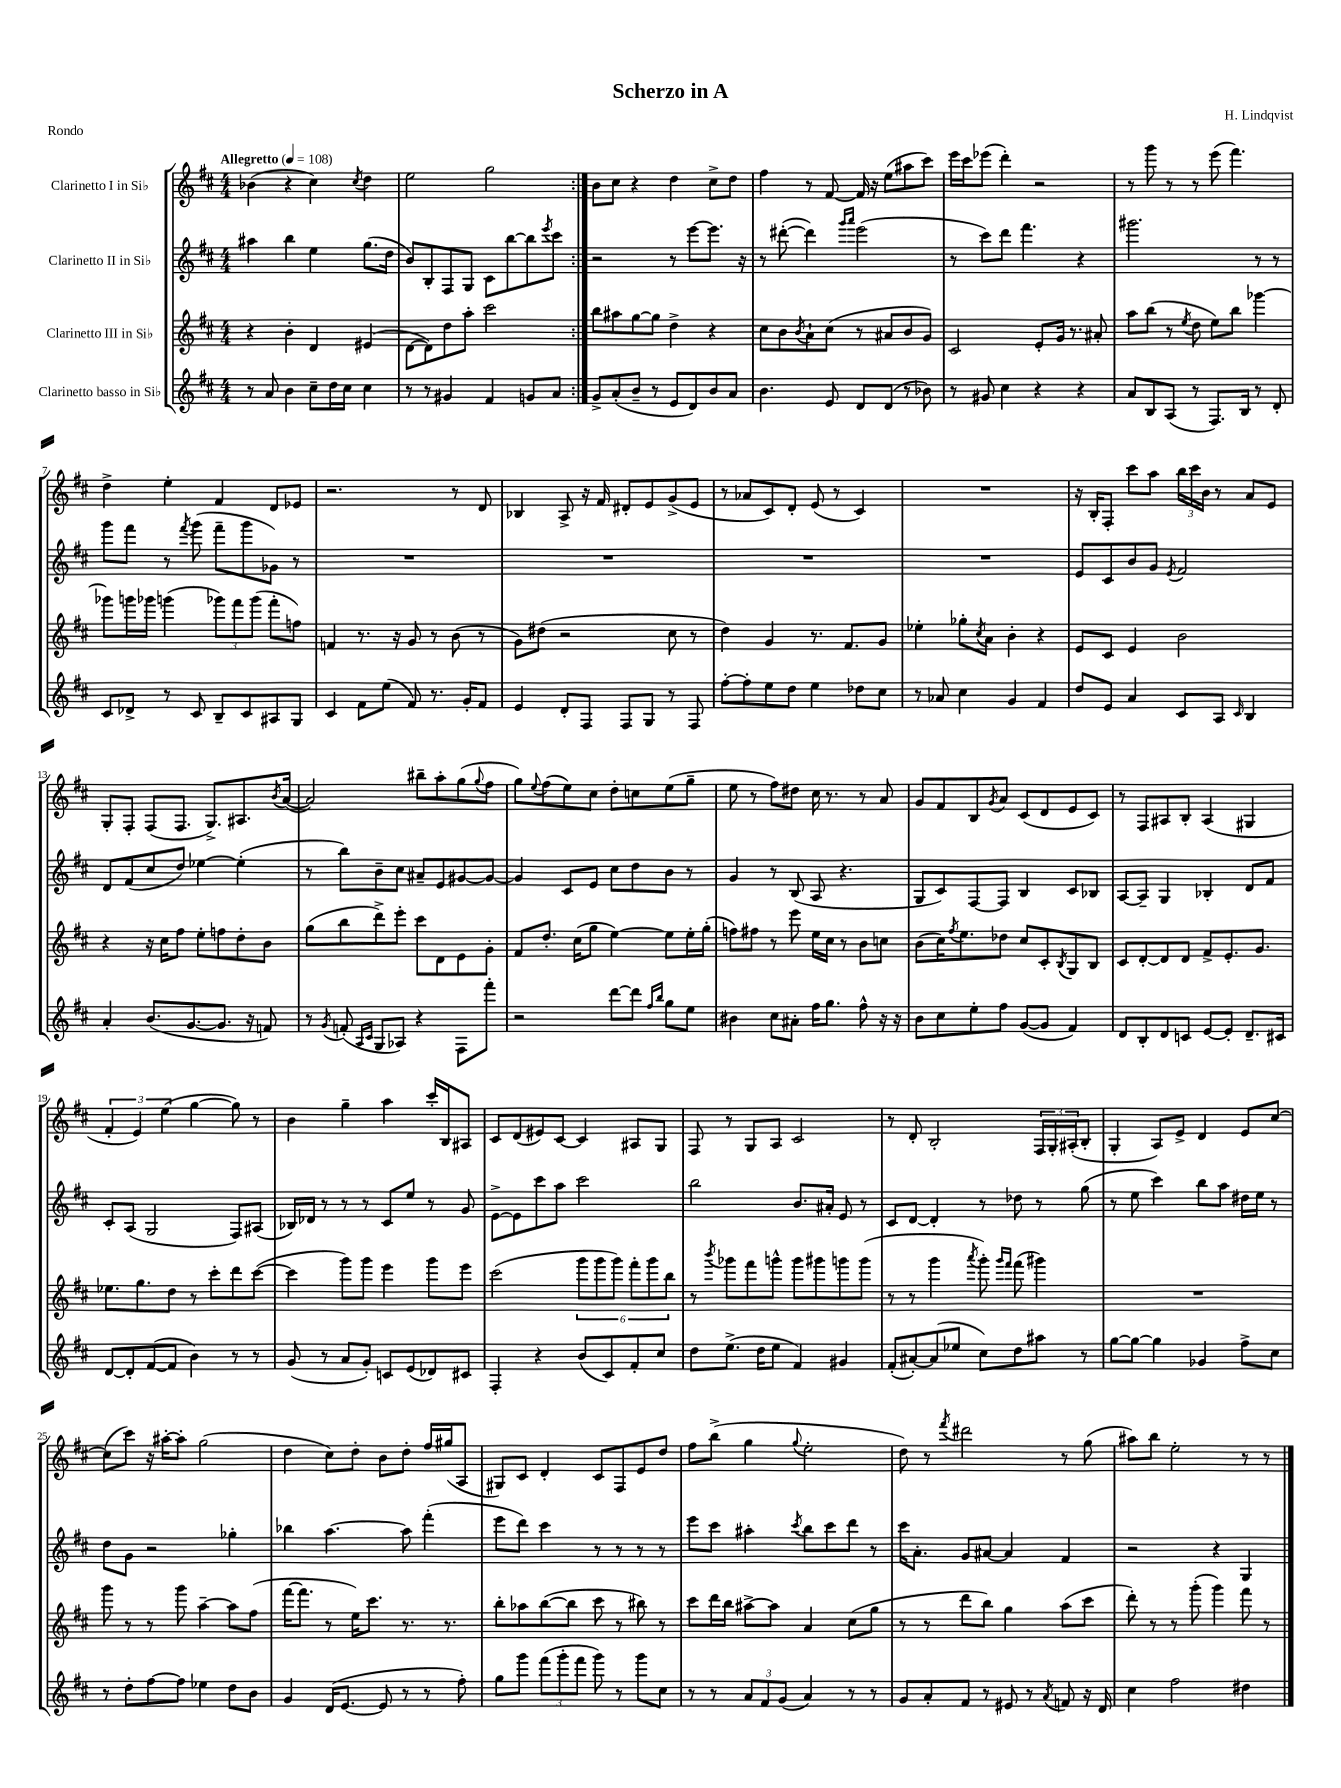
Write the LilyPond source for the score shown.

\header { title = "Scherzo in A" composer = "H. Lindqvist" piece = "Rondo" }
<<
\new StaffGroup <<
\new Staff = "s0" \with { instrumentName = "Clarinetto I in Sib" } {
    \clef treble \key d \major \numericTimeSignature \time 4/4 \tempo "Allegretto" 4 = 108
    \repeat volta 2 { bes'4( r4 cis''4) \acciaccatura { cis''8 } d''4 |
    e''2 g''2 | }
    b'8 cis''8 r4 d''4 cis''8-> d''8 |
    fis''4 r8 fis'8~ fis'16 r16 e''8( ais''8 cis'''8) |
    e'''16 cis'''16 ees'''8( d'''4-.) r2 |
    r8 g'''8 r8 r8 e'''8( fis'''4.) |
    d''4-> e''4-. fis'4 d'8 ees'8 |
    r2. r8 d'8 |
    bes4 a8-> r16 fis'16 dis'8-. e'8 g'8->( e'8 |
    r8 aes'8 cis'8) d'8-. e'8( r8 cis'4) |
    R1 |
    r16 b16-. fis8-. cis'''8 a''8 \tuplet 3/2 { b''16 cis'''16 b'16 } r8 a'8 e'8 |
    g8-. fis8-. fis8( fis8. g8.->) ais8. \acciaccatura { b'8 } a'16~( |
    a'2) bis''8-- a''8-. g''8( \appoggiatura { g''8 } fis''8 |
    g''8) \appoggiatura { e''8 } fis''8( e''8) cis''8 d''8-. c''8 e''8( g''8-- |
    e''8 r8 fis''8) dis''8 cis''16 r8. r8 a'8 |
    g'8 fis'8 b8 \acciaccatura { g'8 } a'8 cis'8( d'8 e'8 cis'8) |
    r8 fis8 ais8 b8-. ais4( gis4 |
    \tuplet 3/2 { fis'4-. e'4) e''4( } g''4~ g''8) r8 |
    b'4 g''4-- a''4 cis'''16-. b16 ais8 |
    cis'8 d'8( eis'8) cis'8~ cis'4 ais8 g8 |
    fis8 r8 g8 a8 cis'2 |
    r8 d'8-. b2-. \tuplet 3/2 { fis16 g16-. ais16-.( } b8-. |
    g4-. a8) e'8-> d'4 e'8 cis''8~ |
    cis''8( cis'''8) r16 ais''16~-. ais''8-. g''2( |
    d''4 cis''8) d''8-. b'8 d''8-. fis''16 gis''16( a8 |
    gis8) cis'8 d'4-. cis'8 fis8 e'8 d''8 |
    fis''8 b''8->( g''4 \appoggiatura { g''8 } e''2-. |
    d''8) r8 \acciaccatura { fis'''8 } dis'''2 r8 g''8( |
    ais''8) b''8 e''2-. r8 r8 \bar "|." |
}
\new Staff = "s1" \with { instrumentName = "Clarinetto II in Sib" } {
    \clef treble \key d \major \numericTimeSignature \time 4/4
    \repeat volta 2 { ais''4 b''4 e''4 g''8.( d''16 |
    b'8) b8-. fis8 g8 cis'8 b''8~ b''8 \acciaccatura { e'''8 } cis'''8 | }
    r2 r8 e'''8~ e'''8. r16 |
    r8 dis'''8~-.( dis'''4) \grace { g'''16 a'''16 } e'''2( |
    r8 cis'''8) d'''8 fis'''4. r4 |
    gis'''2. r8 r8 |
    g'''8 fis'''8 r8 \acciaccatura { fis'''8 } g'''8( fis'''8-- g'''8 ges'8) r8 |
    R1 |
    R1 |
    R1 |
    R1 |
    e'8 cis'8 b'8 g'8 \acciaccatura { e'8 } fis'2 |
    d'8 fis'8( cis''8 d''8) ees''4~ ees''4-.( |
    r8 b''8) b'8-- cis''8 ais'8-- e'8 gis'8~ gis'8~ |
    gis'4 cis'8 e'8 cis''8 d''8 b'8 r8 |
    g'4 r8 b8( a8 r4. |
    g8 cis'8) fis8~ fis8 b4 cis'8 bes8 |
    a8~ a8-- g4 bes4-. d'8 fis'8 |
    cis'8-. a8( g2 fis8) ais8( |
    bes16) des'16 r8 r8 r8 cis'8 e''8 r8 g'8 |
    e'8~-> e'8 cis'''8 a''8 cis'''2 |
    b''2 b'8. ais'16-. e'8 r8 |
    cis'8 d'8~ d'4-. r8 des''8 r8 g''8( |
    r8 e''8 cis'''4) b''8 a''8 dis''16 e''16 r8 |
    d''8 g'8 r2 ges''4-. |
    bes''4 a''4.~ a''8 fis'''4-.( |
    e'''8 d'''8) cis'''4 r8 r8 r8 r8 |
    e'''8 cis'''8 ais''4-. \acciaccatura { cis'''8 } b''8 cis'''8 d'''8 r8 |
    cis'''16 a'8.-. g'8 ais'8~ ais'4 fis'4 |
    r2 r4 g4 \bar "|." |
}
\new Staff = "s2" \with { instrumentName = "Clarinetto III in Sib" } {
    \clef treble \key d \major \numericTimeSignature \time 4/4
    \repeat volta 2 { r4 b'4-. d'4 eis'4( |
    d'8~ d'8) d''8 a''8-. cis'''2 | }
    b''8 ais''8 g''8~ g''8 d''4-> r4 |
    cis''8 b'8 \acciaccatura { b'8 } a'8-! cis''8( r8 ais'8 b'8 g'8) |
    cis'2 e'8-. g'16 r8. ais'8-. |
    a''8 b''8( r8 \acciaccatura { e''8 } d''8 e''8) b''8 ges'''4~ |
    ges'''8 g'''16 ges'''16 g'''4( \tuplet 3/2 { ges'''8) fis'''8 ges'''8( } fis'''8-. f''8) |
    f'4 r8. r16 g'8 r8 b'8( r8 |
    g'8) dis''8( r2 cis''8 r8 |
    d''4) g'4 r8. fis'8. g'8 |
    ees''4-. ges''8-. \acciaccatura { cis''8 } a'8 b'4-. r4 |
    e'8 cis'8 e'4 b'2 |
    r4 r16 cis''16 fis''8 e''8-. f''8 d''8-. b'8 |
    g''8( b''8 d'''8->) e'''8-. cis'''8 d'8 e'8 g'8-. |
    fis'8 d''8.-. cis''16( g''8 e''4~) e''8 e''16-. g''16-.( |
    f''8) fis''8 r8 e'''8 e''16 cis''16 r8 b'8 c''8 |
    b'8( cis''16) \acciaccatura { fis''8 } e''8. des''8 cis''8 cis'8-. \acciaccatura { b8 } g8 b8 |
    cis'8 d'8~-. d'8 d'8 fis'8-> e'8.-. g'8. |
    ees''8. g''8. d''8 r8 cis'''8-. d'''8 cis'''8~( |
    cis'''4 g'''8) g'''8 e'''4 g'''8 e'''8 |
    cis'''2( \tuplet 6/4 { g'''8 g'''8 g'''8) fis'''8-. g'''8 b''8 } |
    r8 \acciaccatura { b'''8 } ges'''8 fis'''8 g'''8-^ g'''8 gis'''8 g'''8 g'''8( |
    r8 r8 g'''4 \acciaccatura { a'''8 } g'''8-.) \grace { g'''16 fis'''16 } fis'''8( gis'''4) |
    R1 |
    g'''8 r8 r8 g'''8 a''4~-- a''8 fis''8( |
    fis'''16~ fis'''8. r8 e''16) cis'''8. r8. r8. |
    b''8-. aes''8 b''8~( b''8 cis'''8 r8 bis''8) r8 |
    cis'''8 d'''16 b''16 ais''8~-> ais''8 a'4 cis''8( g''8 |
    r8 r8 d'''8 b''8) g''4 a''8( cis'''8 |
    d'''8-.) r8 r8 g'''8-.( g'''4) fis'''8 r8 \bar "|." |
}
\new Staff = "s3" \with { instrumentName = "Clarinetto basso in Sib" } {
    \clef treble \key d \major \numericTimeSignature \time 4/4
    \repeat volta 2 { r8 a'8 b'4 cis''8-- d''16 cis''16 cis''4 |
    r8 r8 gis'4 fis'4 g'8 a'8 | }
    g'8-> a'8-.( b'8-- r8 e'8 d'8) b'8 a'8 |
    b'4. e'8 d'8 d'8( r8 bes'8) |
    r8 gis'8 cis''4 r4 r4 |
    a'8 b8 a8( r8 fis8.) b16 r8 d'8-. |
    cis'8 des'8-> r8 cis'8 b8-- cis'8 ais8 g8 |
    cis'4 fis'8 e''8( fis'8) r8. g'16-. fis'8 |
    e'4 d'8-. fis8 fis8 g8 r8 fis8 |
    fis''8~-. fis''8-. e''8 d''8 e''4 des''8 cis''8 |
    r8 aes'8 cis''4 g'4 fis'4 |
    d''8 e'8 a'4 cis'8 a8 \grace { cis'16 } b4 |
    a'4-. b'8.( g'8.~ g'8. r16 f'8) |
    r8 \acciaccatura { g'8 } f'8-.( \grace { a16 cis'16 } g8 aes8) r4 fis8 fis'''8-. |
    r2 d'''8~ d'''8 \grace { fis''16 b''16 } g''8 e''8 |
    bis'4 cis''8 ais'8-. fis''16 g''8. fis''8-^ r16 r16 |
    b'8 cis''8 e''8-. fis''8 g'8~( g'8 fis'4) |
    d'8 b8-. d'8 c'8 e'8~ e'8-. d'8.-- cis'16 |
    d'8~ d'8-. fis'8~( fis'8 b'4) r8 r8 |
    g'8( r8 a'8 g'8-.) c'8 e'8( des'8) cis'8 |
    fis4-. r4 b'8( cis'8) fis'8-. cis''8 |
    d''8 e''8.->( d''16 e''8 fis'4) gis'4 |
    fis'8-.( ais'8~-.) ais'8( ees''8 cis''8) d''8 ais''8 r8 |
    g''8~ g''8~ g''4 ges'4 fis''8-> cis''8 |
    r8 d''8-. fis''8~ fis''8 ees''4 d''8 b'8 |
    g'4 d'16( e'8.~ e'8 r8 r8 fis''8-.) |
    g''8 g'''8 \tuplet 3/2 { fis'''8( g'''8-. fis'''8 } g'''8) r8 g'''8 cis''8 |
    r8 r8 \tuplet 3/2 { a'8 fis'8 g'8( } a'4) r8 r8 |
    g'8 a'8-. fis'8 r8 eis'8 r8 \acciaccatura { a'8 } f'8 r16 d'16 |
    cis''4 fis''2 dis''4 \bar "|." |
}
>>
>>
